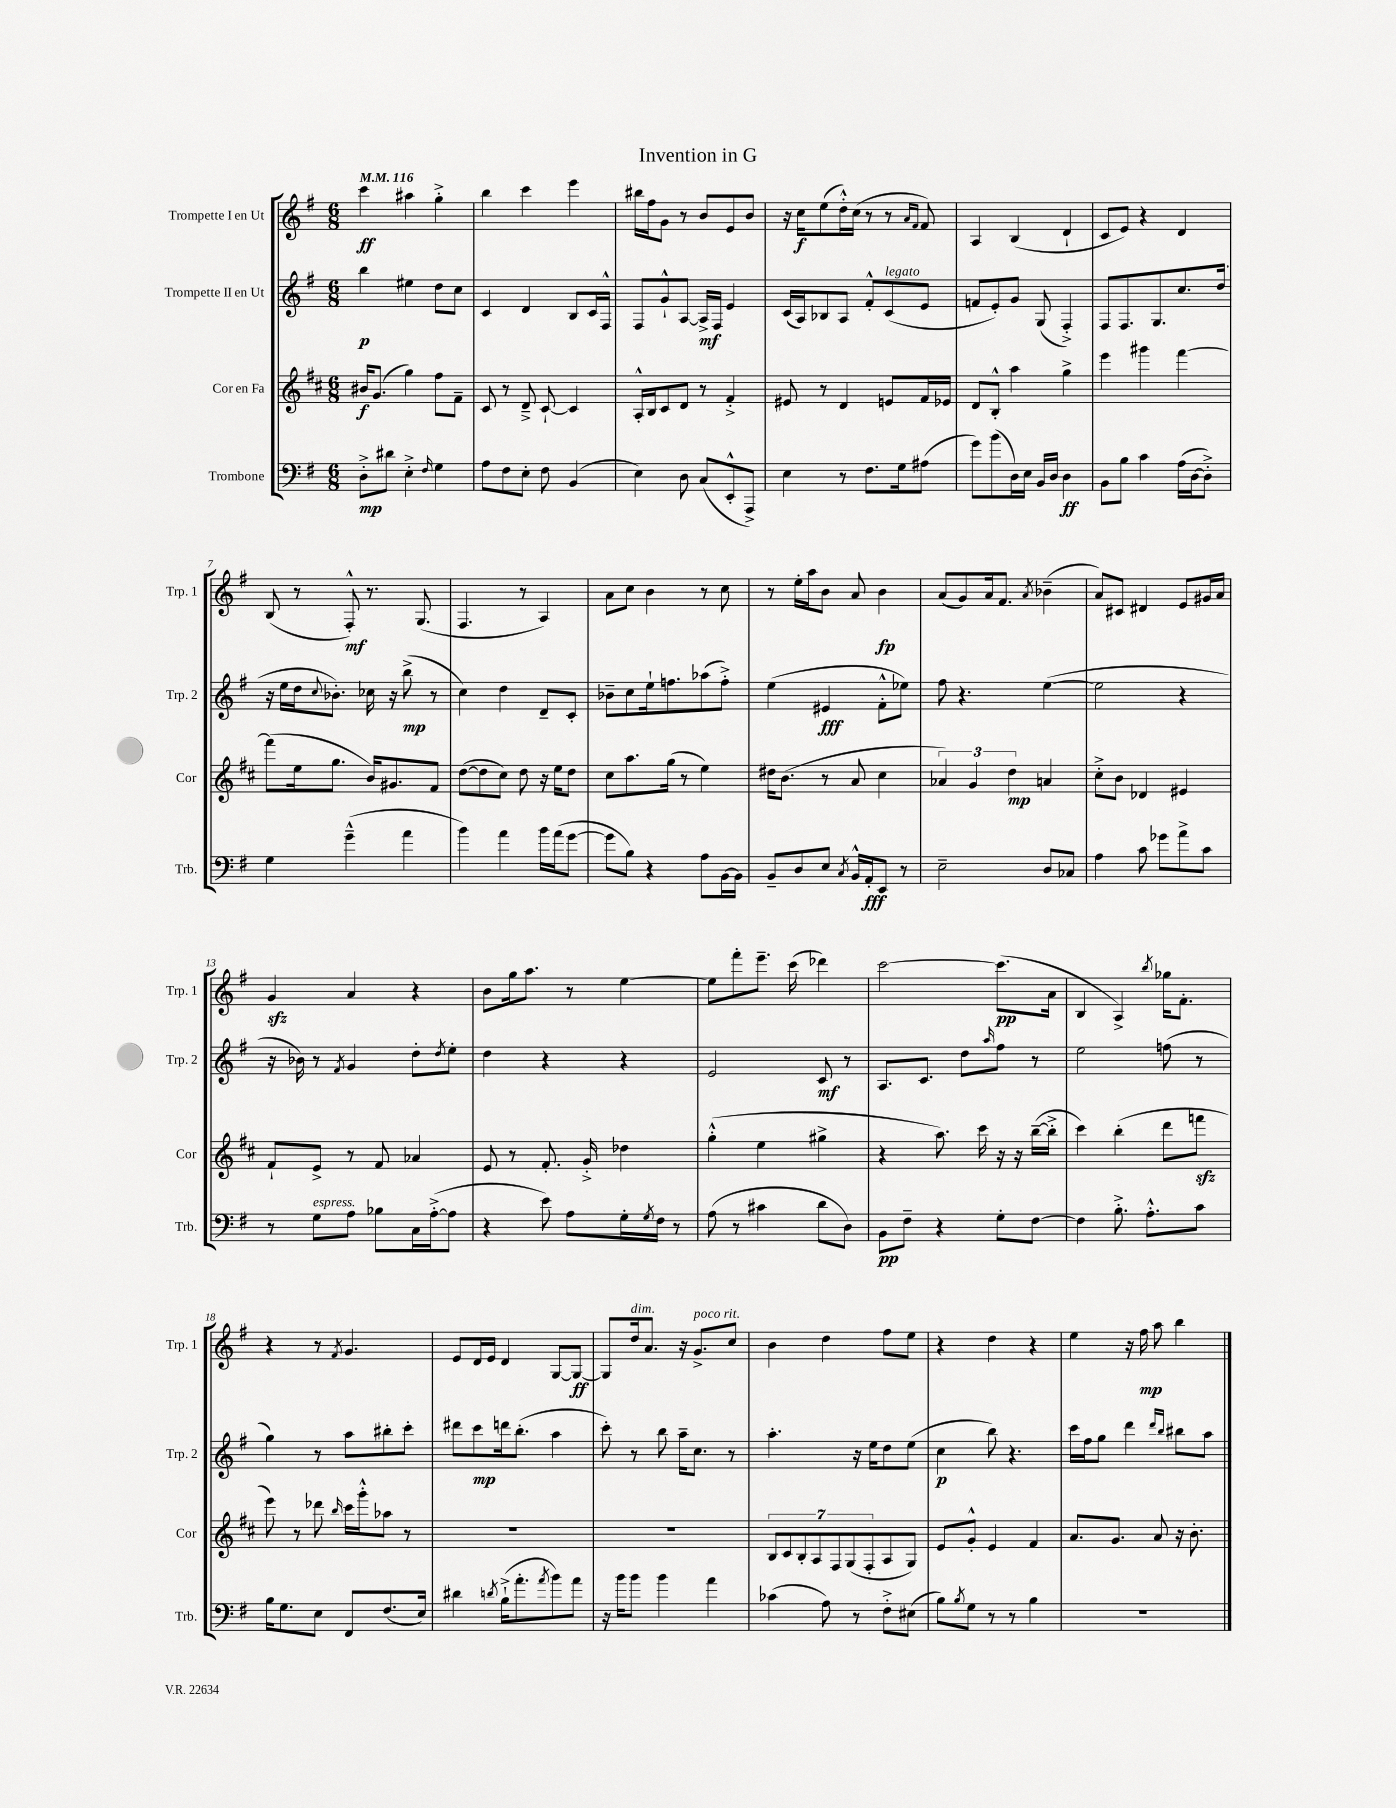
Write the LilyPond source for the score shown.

\header { title = "Invention in G" }
<<
\new StaffGroup <<
\new Staff = "s0" \with { instrumentName = "Trompette I en Ut" shortInstrumentName = "Trp. 1" } {
    \clef treble \key g \major \numericTimeSignature \time 6/8 \tempo 4 = 116
    c'''4\ff ais''4 g''4-.-> |
    b''4 c'''4 e'''4 |
    bis''16 fis''16 g'8 r8 b'8 e'8 b'8 |
    r16 c''16\f e''8( d''16-.-^) c''16( r8 r8 \grace { a'16 fis'16 } fis'8) |
    a4 b4( d'4-! |
    c'8 e'8) r4 d'4 |
    b8( r8 fis8-.-^\mf) r8. g8.( |
    fis4. r8 a4) |
    a'8 c''8 b'4 r8 c''8 |
    r8 e''16-. a''16 b'8 a'8 b'4\fp |
    a'8( g'8) a'16 fis'8. \acciaccatura { a'8 } bes'4--( |
    a'8) cis'8 dis'4 e'8 gis'16 a'16 |
    g'4\sfz a'4 r4 |
    b'8 g''16 a''8. r8 e''4~ |
    e''8 fis'''8-. e'''8.-- c'''16( des'''4) |
    c'''2~ c'''8.\pp( a'16 |
    b4 a4->) \acciaccatura { b''8 } ges''16 fis'8.-. |
    r4 r8 \acciaccatura { fis'8 } g'4. |
    e'8 d'16 e'16 d'4 g8~ g8~\ff |
    g8 d''16^\markup { \italic "dim." } a'8. r16 g'8.->^\markup { \italic "poco rit." } c''8 |
    b'4 d''4 fis''8 e''8 |
    r4 d''4 r4 |
    e''4 r16 fis''16\mp a''8 b''4 \bar "|." |
}
\new Staff = "s1" \with { instrumentName = "Trompette II en Ut" shortInstrumentName = "Trp. 2" } {
    \clef treble \key g \major \numericTimeSignature \time 6/8
    b''4\p eis''4 d''8 c''8 |
    c'4 d'4 b8 c'16 fis16-^ |
    fis8 g'8-!-^ a8~ a16->\mf fis16 e'4 |
    c'16( a16) bes8 a8 fis'8-.-^ c'8^\markup { \italic "legato" }( e'8 |
    f'8 e'8-.) g'8 g8( fis4-.->) |
    fis8 fis8. g8. c''8. d''16( |
    r16 e''16 d''16 \appoggiatura { c''8 } bes'8.-.) ces''16 r16 b''8->\mp( r8 |
    c''4) d''4 d'8-- c'8-. |
    bes'8-- c''8 e''16-! f''8. aes''8( f''8-.->) |
    e''4( eis'4\fff fis'8-.-^ ees''8) |
    fis''8 r4. e''4~( |
    e''2 r4 |
    r16 bes'16) r8 \acciaccatura { fis'8 } g'4 d''8-. \acciaccatura { d''8 } e''8-. |
    d''4 r4 r4 |
    e'2 c'8\mf r8 |
    a8. c'8. d''8 \grace { a''16 } fis''8 r8 |
    e''2 f''8( r8 |
    g''4) r8 a''8 bis''8-. c'''8-. |
    dis'''8 c'''8\mp d'''16 b''8.-.( a''4 |
    c'''8-.) r8 b''8 a''16-- c''8. r8 |
    a''4.-. r16 e''16 d''8 e''8( |
    c''4\p b''8) r4. |
    c'''16 fis''16 g''8 d'''4 \grace { d'''16 b''16 } bis''8 a''8 \bar "|." |
}
\new Staff = "s2" \with { instrumentName = "Cor en Fa" shortInstrumentName = "Cor" } {
    \clef treble \key d \major \numericTimeSignature \time 6/8
    bis'16\f g'8.( g''4) fis''8 fis'8-- |
    cis'8 r8 d'8---> cis'8~-! cis'4 |
    a16-.-^ b16 cis'8 d'8 r8 fis'4-.-> |
    eis'8 r8 d'4 e'8 fis'16 ees'16 |
    d'8 b8-.-^ a''4 g''4-> |
    e'''4 gis'''4 fis'''4~ |
    fis'''8( e''16 g''8. b'16) gis'8. fis'8 |
    d''8~( d''8 cis''8) d''8 r16 e''16 d''8 |
    cis''8 a''8. g''16( r8 e''4) |
    dis''16 b'8.( r8 a'8 cis''4 |
    \tuplet 3/2 { aes'4) g'4 d''4\mp } a'4 |
    cis''8-.-> b'8 des'4 eis'4 |
    fis'8-! e'8-> r8 fis'8 aes'4 |
    e'8 r8 fis'8.-. g'16-.-> des''4 |
    g''4-.-^( e''4 gis''4-> |
    r4 a''8.) cis'''16 r16 r16 b''16~--( b''16-.-> |
    cis'''4) b''4-.( d'''8 f'''8\sfz |
    e'''8) r8 des'''8 \grace { b''16 } cis'''16 g'''16-.-^ aes''8 r8 |
    R2. |
    R2. |
    \tuplet 7/4 { b8 cis'8 b8-. a8 fis8 g8( fis8-. } a8 g8) |
    e'8 g'8-.-^ e'4 fis'4 |
    a'8. g'8. a'8 r16 b'8.-. \bar "|." |
}
\new Staff = "s3" \with { instrumentName = "Trombone" shortInstrumentName = "Trb." } {
    \clef bass \key g \major \numericTimeSignature \time 6/8
    d8-.->\mp dis'8 e4-.-> \grace { fis16 } g4 |
    a8 fis8 e8-. fis8 b,4( |
    e4) d8 c8( e,8-.-^ a,,8->) |
    e4 r8 fis8. g16 ais8( |
    g'8) b'8( d16) e16 b,16 d16 d4\ff |
    b,8 b8 c'4 a16( d16~ d8-.->) |
    g4 g'4---^( a'4 |
    b'4) a'4 b'16 a'16( g'8~ |
    g'8 b8) r4 a8 b,16~ b,16 |
    b,8-- d8 e8 \acciaccatura { c8 } b,16-^ a,16-.\fff e,8 r8 |
    e2-- d8 ces8 |
    a4 c'8 ges'8 a'8-> c'8 |
    r8 g8^\markup { \italic "espress." } a8 bes8 c16 a16~-.->( a8 |
    r4 e'8) a8 g16-. \acciaccatura { g8 } fis16 r8 |
    a8( r8 cis'4 d'8 d8) |
    b,8\pp fis8-- r4 g8-. fis8~ |
    fis4 b8.-.-> a8.-.-^ c'8 |
    b16 g8. e8 fis,8 fis8.( e16) |
    dis'4 \acciaccatura { d'8 } b16-!->( a'8.-. \acciaccatura { a'8 } b'8) a'8 |
    r16 b'16 b'8 b'4 a'4 |
    ces'4( a8) r8 fis8-.-> eis8( |
    b8) \acciaccatura { b8 } g8 r8 r8 b4 |
    R2. \bar "|." |
}
>>
>>
